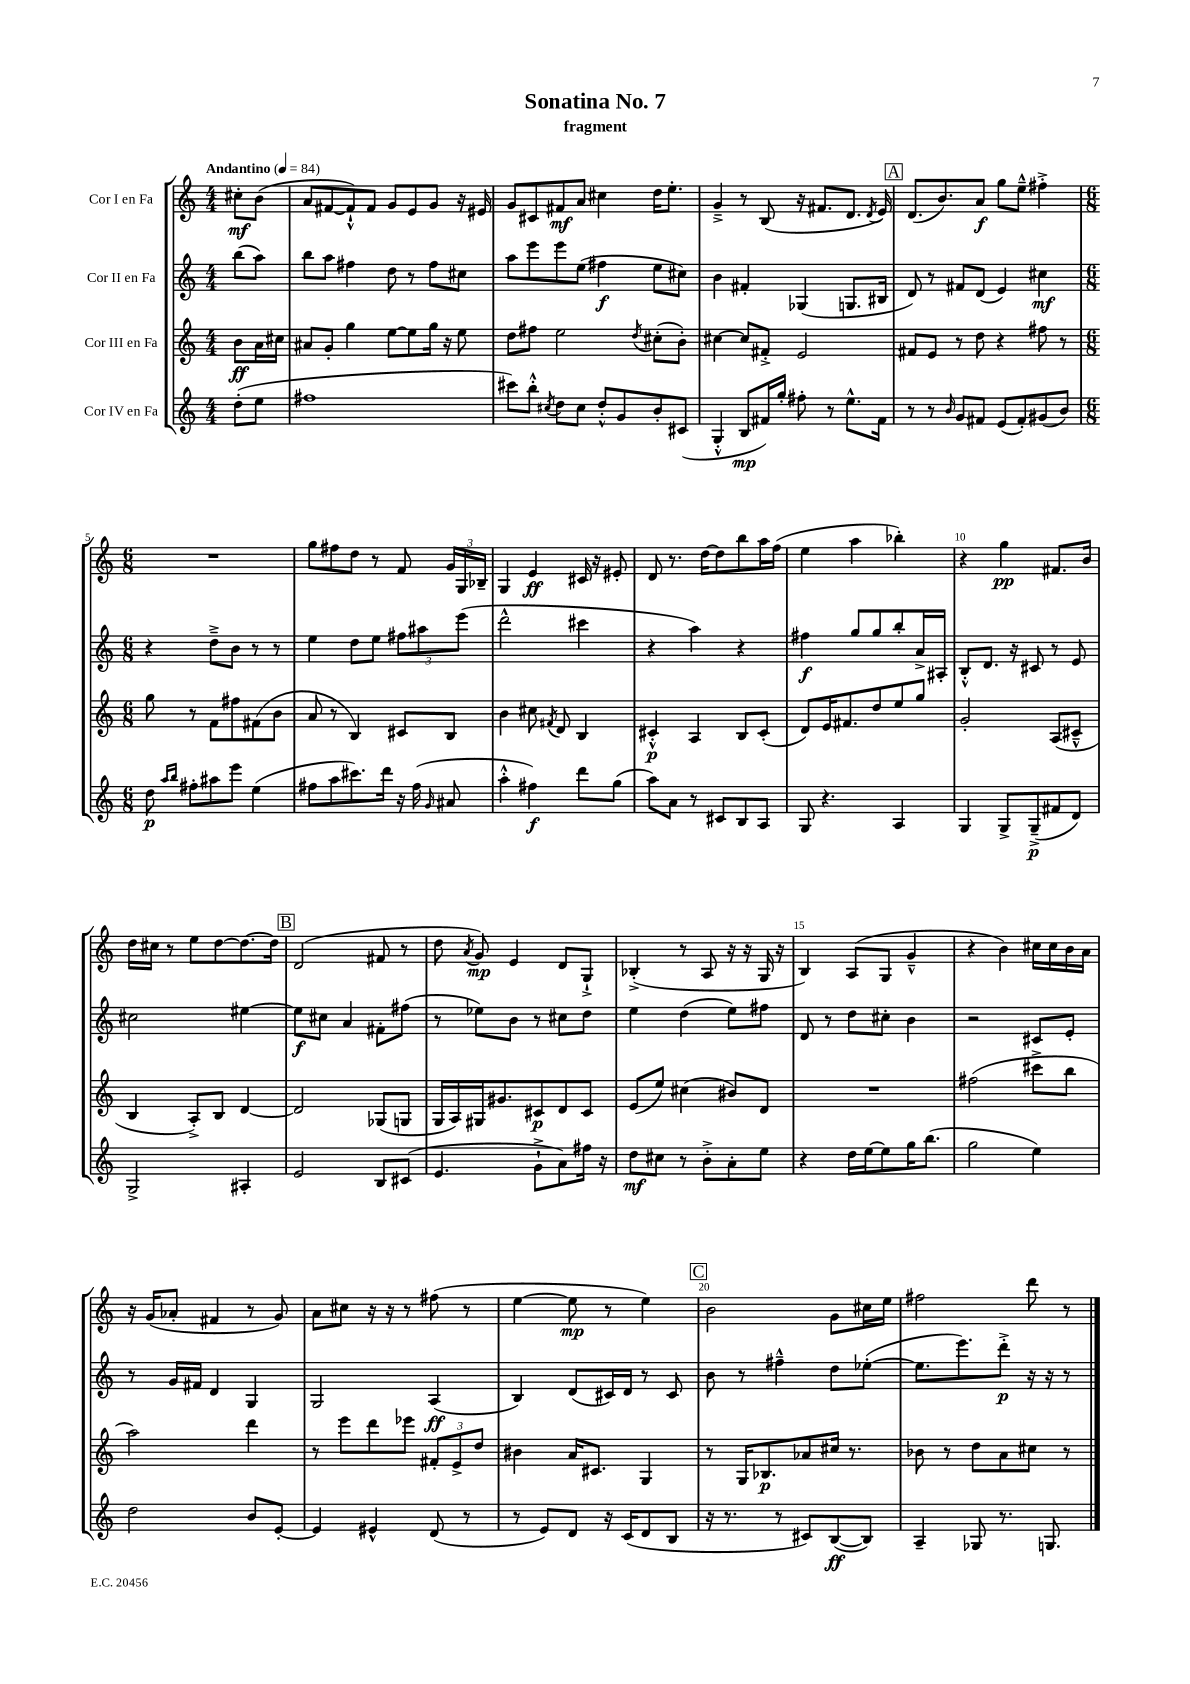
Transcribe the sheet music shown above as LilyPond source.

\header { title = "Sonatina No. 7" subtitle = "fragment" }
<<
\new StaffGroup <<
\new Staff = "s0" \with { instrumentName = "Cor I en Fa" } {
    \clef treble \key c \major \numericTimeSignature \time 4/4 \partial 4 \tempo "Andantino" 4 = 84
    \autoBeamOff cis''8[-.\mf b'8]( |
    a'8[ fis'8~ fis'8-!-^) fis'8] g'8[ e'8 g'8] r16 eis'16 |
    g'8[ cis'8 fis'8\mf a'8] cis''4 d''16[ e''8.]-. |
    g'4---> r8 b8( r16 fis'8.[ d'8.] \acciaccatura { d'8 } e'16) |
    \mark \markup { \box "A" } d'8.[( b'8.) a'8]\f g''8[ e''8]---^ fis''4-.-> |
    \numericTimeSignature \time 6/8 R2. |
    g''8[ fis''8 d''8] r8 f'8 \tuplet 3/2 { g'16[ g16 bes16]-- } |
    g4 e'4\ff cis'16 r16 eis'8-. |
    d'8 r8. d''16[~ d''8 b''8 a''16 f''16]( |
    e''4 a''4 bes''4-.) |
    r4 g''4\pp fis'8.[ b'16] |
    d''16[ cis''16] r8 e''8[ d''8~ d''8.~ d''16] |
    \mark \markup { \box "B" } d'2( fis'8 r8 |
    d''8 \acciaccatura { a'8 } g'8\mp) e'4 d'8[ g8]-!-> |
    bes4-.->( r8 a8 r16 r16 g16 r16 |
    b4) a8[( g8] g'4---^ |
    r4 b'4) cis''16[ cis''16 b'16 a'16] |
    r16 g'16[( aes'8]-. fis'4 r8 g'8) |
    a'8[ cis''8] r16 r16 r8 fis''8( r8 |
    e''4~ e''8\mp r8 e''4) |
    \mark \markup { \box "C" } b'2 g'8[ cis''16 e''16] |
    fis''2 d'''8 r8 \bar "|." |
}
\new Staff = "s1" \with { instrumentName = "Cor II en Fa" } {
    \clef treble \key c \major \numericTimeSignature \time 4/4 \partial 4
    \autoBeamOff b''8[( a''8]) |
    b''8[ a''8] fis''4 d''8 r8 fis''8[ cis''8] |
    a''8[ e'''8 e'''8 e''8]( fis''4\f e''8[ cis''8]) |
    b'4 fis'4-. ges4( g8.[ bis16] |
    \mark \markup { \box "A" } d'8) r8 fis'8[ d'8]( e'4) cis''4\mf |
    \numericTimeSignature \time 6/8 r4 d''8[---> b'8] r8 r8 |
    e''4 d''8[ e''8] \tuplet 3/2 { fis''8[ ais''8 e'''8]( } |
    d'''2-^ cis'''4 |
    r4 a''4) r4 |
    fis''4\f g''8[ g''8 b''8-. a'16-> ais16]-. |
    b8[-.-^ d'8.] r16 cis'8 r8 e'8 |
    cis''2 eis''4~ |
    \mark \markup { \box "B" } eis''8[\f cis''8] a'4 fis'8[-. fis''8]( |
    r8 ees''8[) b'8] r8 cis''8[ d''8] |
    e''4 d''4( e''8[) fis''8] |
    d'8 r8 d''8[ cis''8]-. b'4 |
    r2 cis'8[ e'8]-. |
    r8 g'16[ fis'16] d'4 g4 |
    g2 a4\ff( |
    b4) d'8[( cis'16) d'16] r8 cis'8 |
    \mark \markup { \box "C" } b'8 r8 fis''4---^ d''8[ ees''8]~-.( |
    ees''8.[ e'''8.) d'''8]-.->\p r16 r16 r8 \bar "|." |
}
\new Staff = "s2" \with { instrumentName = "Cor III en Fa" } {
    \clef treble \key c \major \numericTimeSignature \time 4/4 \partial 4
    \autoBeamOff b'8[\ff a'16 cis''16] |
    ais'8[ g'8]-. g''4 e''8[~ e''8 g''16] r16 e''8 |
    d''8[ fis''8] e''2 \acciaccatura { d''8 } cis''8[-.( b'8]-.) |
    cis''4~ cis''8[ fis'8]-.-> e'2 |
    \mark \markup { \box "A" } fis'8[ e'8] r8 d''8 r4 fis''8 r8 |
    \numericTimeSignature \time 6/8 g''8 r8 f'8[ fis''8 fis'8( b'8] |
    a'8 r8 b4) cis'8[ b8] |
    b'4 cis''8 \acciaccatura { fis'8 } d'8 b4 |
    cis'4-.-^\p a4 b8[ cis'8]-.( |
    d'8[) e'16 fis'8. d''8 e''8 g''8] |
    g'2-. a8[( cis'8]---^ |
    b4 a8[-.->) b8] d'4~ |
    \mark \markup { \box "B" } d'2 ges8[( g8] |
    g16[ a16) gis16 gis'8. cis'8\p d'8 cis'8] |
    e'8[( e''8]) cis''4( bis'8[) d'8] |
    R2. |
    fis''2( cis'''8[-> b''8] |
    a''2) d'''4 |
    r8 e'''8[ d'''8 ees'''8] \tuplet 3/2 { fis'8[-. e'8-> d''8] } |
    bis'4 a'16[ cis'8.] g4 |
    \mark \markup { \box "C" } r8 g16[ bes8.\p aes'8 cis''16] r8. |
    bes'8 r8 d''8[ a'8 cis''8] r8 \bar "|." |
}
\new Staff = "s3" \with { instrumentName = "Cor IV en Fa" } {
    \clef treble \key c \major \numericTimeSignature \time 4/4 \partial 4
    \autoBeamOff d''8[-.( e''8] |
    fis''1 |
    cis'''8[) b''8]-.-^ \acciaccatura { cis''8 } d''8[ cis''8] d''8[-.-^ g'8 b'8-. cis'8]( |
    g4-.-^ b8[\mp fis'16) g''16]-. fis''8-. r8 e''8.[-^ fis'16] |
    \mark \markup { \box "A" } r8 r8 \grace { b'16 } g'8[ fis'8] e'8[( fis'8-.) gis'8( b'8]) |
    \numericTimeSignature \time 6/8 d''8\p \grace { a''16[ b''16] } fis''8[-. ais''8 e'''8] e''4( |
    fis''8[ a''8 cis'''8.) d'''16] r16 fis''16( \grace { g'16 } ais'8 |
    a''4-.-^ fis''4\f) d'''8[ g''8]( |
    a''8[) a'8] r8 cis'8[ b8 a8] |
    g8 r4. a4 |
    g4 g8[-> g8--->\p( fis'8 d'8]) |
    g2-> ais4-. |
    \mark \markup { \box "B" } e'2 b8[ cis'8]( |
    e'4. g'8[-!-> a'8) fis''16] r16 |
    d''8[\mf cis''8] r8 b'8[-.-> a'8-. e''8] |
    r4 d''16[ e''16~ e''8 g''16 b''8.]( |
    g''2 e''4) |
    d''2 b'8[ e'8]~-. |
    e'4 eis'4-^ d'8( r8 |
    r8 e'8[) d'8] r16 c'16[( d'8 b8] |
    \mark \markup { \box "C" } r16 r8. r8 cis'8[) b8~\ff( b8]) |
    a4-- ges8 r8. g8. \bar "|." |
}
>>
>>
\layout { \context { \Score \override BarNumber.break-visibility = ##(#f #t #t) barNumberVisibility = #(every-nth-bar-number-visible 5) } }
